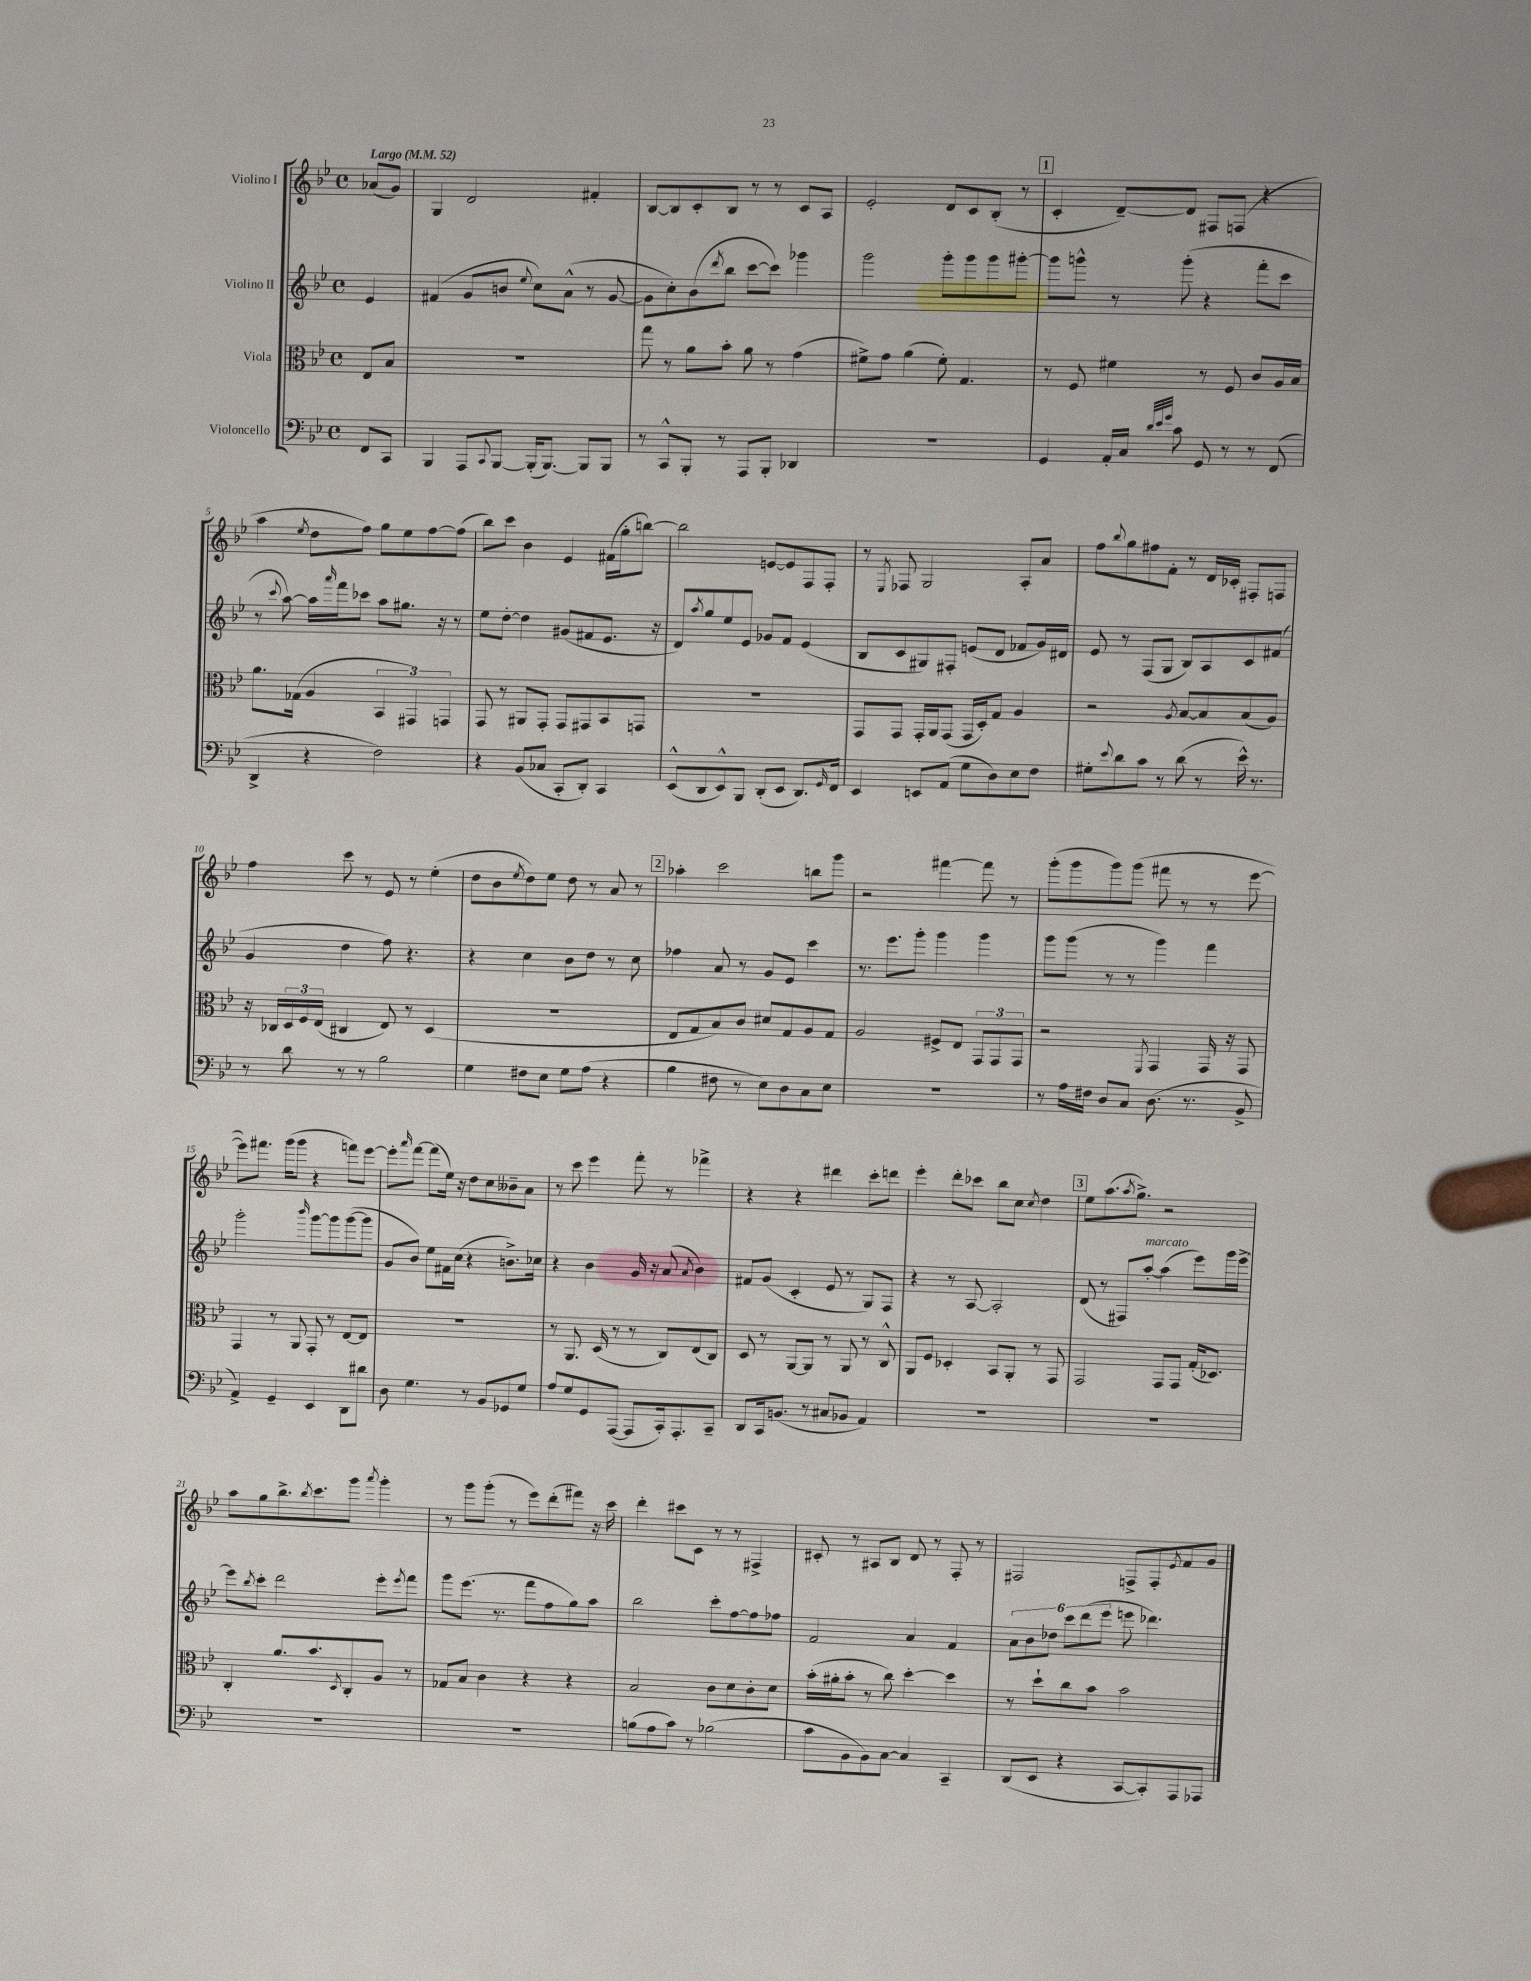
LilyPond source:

<<
\new StaffGroup <<
\new Staff = "s0" \with { instrumentName = "Violino I" } {
    \clef treble \key bes \major \defaultTimeSignature \time 4/4 \partial 4 \tempo "Largo" 4 = 52
    aes'8( g'8) |
    g4 d'2 fis'4-. |
    bes8~ bes8 c'8-. bes8 r8 r8 c'8 a8 |
    ees'2-. d'8 c'8 bes8-.( r8 |
    \mark \markup { \box "1" } c'4-. d'8~--) d'8 fis8 f8( r4 |
    a''4 \acciaccatura { ees''8 } d''8 f''8) g''8 ees''8 f''8~ f''8( |
    bes''8) c'''8 bes'4 ees'4 fis'16( g''16-. b''8~) |
    b''2 e'8~ e'8 f8 f8-. |
    r8 \acciaccatura { ees8 } fes8 g2 a8-. a'8 |
    f''8 \appoggiatura { bes''8 } g''8 fis''8 f'8-. r8 d'16 ces'16-. fis8-. f8 |
    f''4 c'''8 r8 ees'8 r8 ees''4-.( |
    d''8 bes'8 \acciaccatura { ees''8 } d''8) ees''8 d''8 r8 a'8 r8 |
    \mark \markup { \box "2" } aes''4-. c'''2 b''8 g'''8 |
    r2 fis'''4~ fis'''8 r8 |
    g'''8-.( g'''8 g'''8) g'''8( fis'''8 r8 r8 ees'''8~ |
    ees'''8) fis'''8. g'''16( g'''8 r4 f'''8) ees'''8~ |
    ees'''8-. \grace { a'''16 } f'''8~ f'''8( ees''16) r16 d''8 c''8 beses'8-- a'8 |
    r8 c'''8 ees'''4 f'''8-. r8 fes'''4-> |
    r4 r4 dis'''4 c'''8-. d'''8 |
    ees'''4-. d'''8-. ces'''8 bes''8 c''8 \acciaccatura { c''8 } d''4 |
    \mark \markup { \box "3" } ees''8 a''8.( \acciaccatura { a''8 } g''8.->) r2 |
    a''8 g''8 bes''8.-> \acciaccatura { bes''8 } c'''8. g'''8 \acciaccatura { a'''8 } g'''4-. |
    r8 g'''8 g'''8-.( r8 ees'''8) d'''8-.( fis'''8) r16 c'''16 |
    d'''4-. cis'''8 c'8 r8 r8 fis4-> |
    cis'8-. r8 ais8 bes8 d'8 r8 f8-. r8 |
    fis2 f8-> f8-. \acciaccatura { ees'8 } f'8 g'8 \bar "|." |
}
\new Staff = "s1" \with { instrumentName = "Violino II" } {
    \clef treble \key bes \major \defaultTimeSignature \time 4/4 \partial 4
    ees'4 |
    fis'4( g'8 b'8 \appoggiatura { ees''8 } c''8) a'8-^( r8 g'8~ |
    g'8 c''8-.) bes'8( \acciaccatura { d'''8 } bes''8 c'''8~ c'''8) ges'''4 |
    g'''2 g'''8-. g'''8 g'''8 gis'''8~-. |
    \mark \markup { \box "1" } gis'''8 g'''8-^ r8 g'''8-.( r4 f'''8-. c'''8 |
    r8 \appoggiatura { c'''8 } a''8~) a''16 \grace { a'''16 } f'''16 ces'''8 a''8 gis''8. r16 r8 |
    ees''8 d''8~-. d''4 gis'8( fis'8 ees'8. r16 |
    d'8) \acciaccatura { a''8 } g''8 ees''8 ees'8 ges'8 f'8 ees'4( |
    bes8 c'8 gis8) fis8-. e'8( d'8 fes'8 g'16) dis'16 |
    ees'8 r8 f8( g8 bes8) a8 c'8 fis'8( |
    g'4 d''4 f''8) r4. |
    r4 c''4 bes'8 d''8 r8 c''8 |
    \mark \markup { \box "2" } fes''4 a'8 r8 g'8 ees'8 c'''4 |
    r8. ees'''8. g'''8-. g'''4 g'''4 |
    g'''8 g'''8( r8 r8 g'''4) f'''4 |
    g'''2-. \grace { bes'''16 } g'''8~ g'''8 g'''8~( g'''8 |
    g'8 bes'8) ees''8 fis'16 c''16( r4 b'8.->) ces''16 |
    r4 bes'4 g'16 r16 a'8( \acciaccatura { a'8 } bes'4) |
    fis'8 g'8( c'4-. ees'8 r8 g8) f8 |
    r4 r8 a8~ a2-. |
    \mark \markup { \box "3" } d'8( r8 fis8) a''8~-.^\markup { \italic "marcato" } a''4( ees'''8) g'''16 ees'''16~-> |
    ees'''8 \acciaccatura { bes''8 } c'''8-. d'''2 ees'''8-. \acciaccatura { ees'''8 } f'''8 |
    g'''8 ees'''8.( r8. f'''8 f''8 g''8) a''8 |
    bes''2 c'''8-. f''8~ f''8 fes''8 |
    f'2 a'4 f'4 |
    \tuplet 6/4 { a'8 bes'8 des''8 c'''8 d'''8( ees'''8 } e'''8 des'''4.) \bar "|." |
}
\new Staff = "s2" \with { instrumentName = "Viola" } {
    \clef alto \key bes \major \defaultTimeSignature \time 4/4 \partial 4
    ees8 bes8 |
    R1 |
    g''8 r8 a'8 bes'8-. a'8 r8 g'4( |
    fis'8->) g'8 a'4( fis'8-.) g4. |
    \mark \markup { \box "1" } r8 f8 fis'4 r8 f8 c'8 a16 bes16 |
    a'8. ges16( a4 \tuplet 3/2 { bes,4 gis,4) g,4 } |
    g,8 r8 ais,8 g,8-. g,8 gis,8 bes,8 g,8 |
    R1 |
    g,8 g,8 g,16-. a,16 g,8( g,16 d16-.) g8 a4 |
    r2 \acciaccatura { a8 } bes8~ bes8 bes8( a8) |
    r16 ces16 \tuplet 3/2 { d16 f16 ees16( } cis4 ees8) r8 d4( |
    R1 |
    \mark \markup { \box "2" } ees8 g8 bes8) c'8 dis'8 g8 a8 g8 |
    a2 fis8-> ees8 \tuplet 3/2 { g,8 g,8 g,8 } |
    r2 \acciaccatura { f,8 } g,4 g,16 r16 g,8 |
    g,4 r8 a,8 g,8-. r8 ees8~ ees8 |
    R1 |
    r8 a,8. d16( r8 r8 c8) ees8( c8) |
    d8 r8 a,8~ a,8 r8 a,8 r8 c8-^ |
    a,8 f8 des4-. bes,8 a,8-. r8 g,8 |
    \mark \markup { \box "3" } g,2 g,8 g,8 g16-.( des8.) |
    c4-. a'8. bes'8. \acciaccatura { d8 } c8-. a8 r8 |
    ges8 bes8 c'4 r4 r4 |
    bes2 c'8 d'8 c'8-. d'8 |
    bes'16-.( ais'16-. bes'8-. r8 c''8) d''4~-. d''4 |
    r8 d''8-! c''8 bes'8 bes'2 \bar "|." |
}
\new Staff = "s3" \with { instrumentName = "Violoncello" } {
    \clef bass \key bes \major \defaultTimeSignature \time 4/4 \partial 4
    f,8 c,8 |
    bes,,4 a,,8 \appoggiatura { c,8 } bes,,8~ bes,,16-.( bes,,8.~) bes,,8 bes,,8 |
    r8 c,8-^ bes,,8-. r8 a,,8 bes,,8-. des,4 |
    R1 |
    \mark \markup { \box "1" } g,4 a,16-. c16 \grace { d'32 ees'32 g'32 } c'8 g,8 r8 r8 f,8( |
    d,4-> r4 f2) |
    r4 bes,8( ces8 c,8-. d,8-.) c,4 |
    ees,8-^( d,8 ees,8-^) bes,,8 d,8-.( ees,8 d,8.) \grace { g,16 } f,16 |
    ees,4 e,8 a,8( g8 d8) ees8 f8 |
    gis8-. \appoggiatura { ees'8 } d'8 c'8 r8 d'8( r8 ees'16-^) r8. |
    r8 d'8 r8 r8 bes2 |
    g4 fis8 ees8 g8 a8( r4 |
    \mark \markup { \box "2" } bes4 fis8 r8 ees8) d8 c8 ees8 |
    R1 |
    r8 a16 fis16 d8 c8 d8.( r8. bes,8-> |
    a,4->) g,4-- ees,4 d,8 dis'8 |
    d8 g4. r8 bes,8 ges,8 g8 |
    a8 g8 g,8 a,,8~( a,,8 c,16-.) a,,8.-. c,8-- |
    d,8 c,16 b,8.( r8 cis8 bes,8 a,4) |
    R1 |
    \mark \markup { \box "3" } R1 |
    R1 |
    R1 |
    b8( a8 c'8) r8 bes2( |
    c'8 bes,8 bes,8) c8~ c4 c,4-- |
    d,8( ees,8 r4 c,8~ c,8-.) a,,8 aes,,8 \bar "|." |
}
>>
>>
